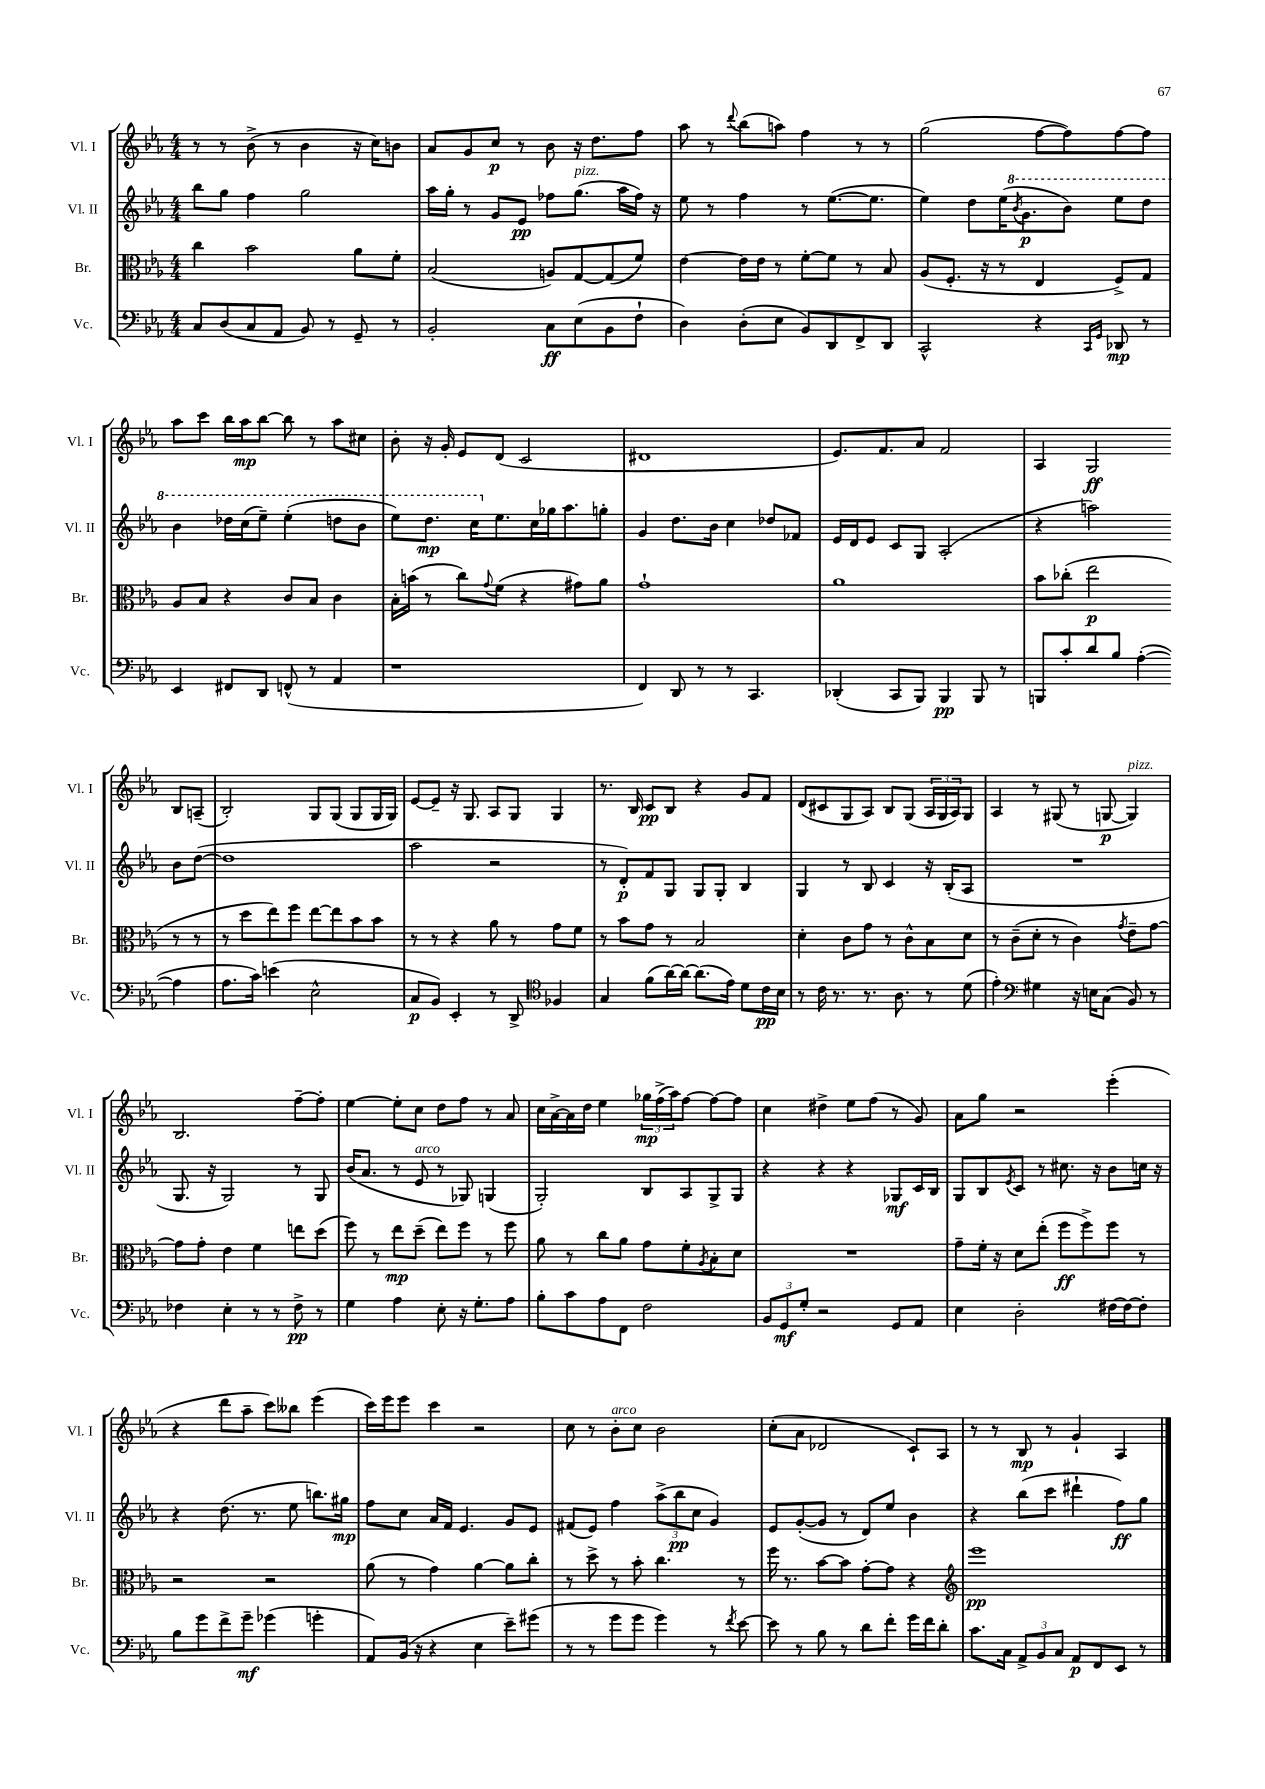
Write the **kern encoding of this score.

**kern	**kern	**kern	**kern
*staff4	*staff3	*staff2	*staff1
*clefF4	*clefC3	*clefG2	*clefG2
*k[b-e-a-]	*k[b-e-a-]	*k[b-e-a-]	*k[b-e-a-]
*M4/4	*M4/4	*M4/4	*M4/4
8C	4cc	8bb-	8r
(8D	.	8gg	8r
8C	2b-	4ff	(8b-^
8AA-	.	.	8r
8BB-)	.	2gg	4b-
8r	.	.	.
8GG~	8a-	.	16r
.	.	.	16cc)
8r	8f'	.	8b
=	=	=	=
2BB-'	(2B-	16aa-	8a-
.	.	16gg'	.
.	.	8r	8g
.	.	8g	8cc
.	.	8e-	8r
8C	8A)	8ff-	8b-
(8E-	[8G	(8.gg	16r
.	.	.	8.dd
8BB-	(8G]	.	.
.	.	16aa-	.
8F`	8f)	16ff-)	8ff
.	.	16r	.
=	=	=	=
4D)	[4e-	8ee-	8aa-
.	.	8r	8r
.	.	.	8qqddd
(8D'	16e-]	4ff	(8bb-
.	16e-	.	.
8E-	8r	.	8aa)
8BB-)	[8f'	8r	4ff
8DD	8f]	([8.ee-	.
8FF^	8r	.	8r
.	.	8.ee-]	.
8DD	8B-	.	8r
=	=	=	=
2CC^^	(8A-	4ee-)	(2gg
.	8.F'	.	.
.	.	8dd	.
.	16r	.	.
.	8r	(16ee-	.
.	.	8qbb-	.
.	.	8.gg	.
4r	4E-	.	[8ff
.	.	8bb-)	8ff])
16qqCC	.	.	.
16qqGG	.	.	.
8DD-	8F^)	8eee-	[8ff
8r	8G	8ddd	8ff]
=	=	=	=
4EE-	8A-	4bb-	8aa-
.	8B-	.	8ccc
8FF#	4r	16ddd-	16bb-
.	.	(16ccc	16aa-
8DD	.	8eee-~)	[8bb-
(8FF^^	8c	(4eee-'	8bb-]
8r	8B-	.	8r
4AA-	4c	8ddd	8aa-
.	.	8bb-	8cc#
=	=	=	=
1r	16B-'	8eee-)	8b-'
.	(16b	.	.
.	8r	8.ddd	16r
.	.	.	16g'
.	8cc)	.	8e-
.	.	16ccc	.
.	8qqg	.	.
.	(8f	8.ee-	(8d
.	4r	.	2c
.	.	16cc	.
.	.	16gg-	.
.	.	8.aa-	.
.	8g#)	.	.
.	8a-	8gg'	.
=	=	=	=
4FF)	1g`	4g	1d#
8DD	.	8.dd	.
8r	.	.	.
.	.	16b-	.
8r	.	4cc	.
4.CC	.	.	.
.	.	8dd-	.
.	.	8f-	.
=	=	=	=
(4DD-'	1a-	16e-	8.e-)
.	.	16d	.
.	.	8e-	.
.	.	.	8.f
8CC	.	8c	.
8BBB-)	.	8G	8a-
4BBB-	.	(2A-'	2f
8BBB-	.	.	.
8r	.	.	.
=	=	=	=
8BBB	8b-	4r	4A-
8c'	(8cc-'	.	.
8d	2ee-	2aa)	2G
8B-	.	.	.
([4A-'	.	.	.
4A-]	8r	8b-	8B-
.	8r	([8dd	(8A~
=	=	=	=
8.A-	8r	1dd]	2B-')
.	8dd	.	.
16c)	.	.	.
(4e	8ee-)	.	.
.	8ff	.	.
2E-^^	[8ee-	.	8G
.	8ee-]	.	(8G
.	8b-	.	8G
.	8b-	.	16G
.	.	.	16G)
=	=	=	=
8C	8r	2aa-	[8e-
8BB-)	8r	.	8e-~]
4EE-'	4r	.	16r
.	.	.	8.G
8r	8a-	2r	8A-
8DD^	8r	.	8G
*clefC4	*	*	*
4F-	8g	.	4G
.	8f	.	.
=	=	=	=
4G	8r	8r	8.r
.	8b-	8d')	.
.	.	.	16B-
(8f	8g	8f	8c
[16a-)	8r	8G	8B-
16a-_	.	.	.
(8.a-]	2B-	8G	4r
.	.	8G'	.
16e-)	.	.	.
8d	.	4B-	8g
16c	.	.	8f
16B-	.	.	.
=	=	=	=
8r	4d'	4G	(8d
16c	.	.	8c#
8.r	.	.	.
.	8c	8r	8G
8.r	8g	8B-	8A-)
.	8r	4c	8B-
8.A-	.	.	.
.	8c^^	.	(8G
8r	8B-	16r	24A-
.	.	.	24G
.	.	(16B-'	.
.	.	.	24A-)
(8d	8d	8A-	8G
=	=	=	=
4e-')	8r	1r	4A-
.	(8c~	.	.
*clefF4	*	*	*
4G#	8d'	.	8r
.	8r	.	(8G#
16r	4c)	.	8r
16E	.	.	.
(8C	.	.	[8G
.	8qg	.	.
8BB-)	8e-~	.	4G])
8r	[8g	.	.
=	=	=	=
4F-	8g]	8.G	2.B-
.	8g'	.	.
.	.	16r	.
4E-'	4e-	2G)	.
8r	4f	.	.
8r	.	.	.
8F-^	8ee	8r	[8ff~
8r	(8dd	8G	8ff']
=	=	=	=
4G	8ff)	(16b-	[4ee-
.	.	8.a-	.
.	8r	.	.
4A-	8ee-	8r	8ee-']
.	(8dd~	8e-	8cc
8E-'	8ee-)	8r	8dd
16r	8ff	8G-)	8ff
8.G'	.	.	.
.	8r	(4G	8r
8A-	8ff	.	8a-
=	=	=	=
8B-'	8a-	2G')	16cc
.	.	.	[16a-^
8c	8r	.	16a-]
.	.	.	16dd
8A-	8cc	.	4ee-
8FF	8a-	.	.
2F	8g	8B-	24gg-
.	.	.	(24ff^
.	.	.	24aa-)
.	8f'	8A-	[8ff
.	8qA-	.	.
.	8B-'	8G^	8ff_
.	8d	8G	8ff]
=	=	=	=
12BB-	1r	4r	4cc
12GG	.	.	.
12G'	.	.	.
2r	.	4r	4dd#^
.	.	4r	8ee-
.	.	.	(8ff
8GG	.	8G-	8r
8AA-	.	16c	8g)
.	.	16B-	.
=	=	=	=
4E-	8g~	8G	8a-
.	16f'	8B-	8gg
.	16r	.	.
.	.	8qe-	.
2D'	8d	8c	2r
.	(8ee-'	8r	.
.	8ff	8.cc#	.
.	8ff^)	.	.
.	.	16r	.
[16F#	8ff	8b-	(4eee-'
16F#_	.	.	.
8F#']	8r	16cc	.
.	.	16r	.
=	=	=	=
8B-	2r	4r	4r
8g	.	.	.
8f^	.	(8.dd	8ddd
8g~	.	.	8aa-~
.	.	8.r	.
(4g-	2r	.	8ccc)
.	.	8ee-	8bb--
4g'	.	8.bb)	(4eee-
.	.	16gg#	.
=	=	=	=
8AA-)	(8a-	8ff	16ccc)
.	.	.	16eee-
(16BB-	8r	8cc	8eee-
16r	.	.	.
4r	4g)	16a-	4ccc
.	.	16f	.
.	.	4.e-	.
4E-	[4a-	.	2r
8e-~)	8a-]	8g	.
(8g#	8cc'	8e-	.
=	=	=	=
8r	8r	(8f#	8cc
8r	8dd^	8e-)	8r
8g	8r	4ff	8b-'
8g	8b-'	.	8cc
4g)	4.cc	(12aa-^	2b-
.	.	12bb-	.
.	.	12cc	.
8r	.	4g)	.
8qf	.	.	.
[8e-	8r	.	.
=	=	=	=
8e-]	16ff	8e-	(8cc'
.	8.r	.	.
8r	.	([8g'	8a-
8B-	[8b-	8g]	2d-
8r	8b-]	8r	.
8d	[8g'	8d)	.
8f'	8g]	8ee-	.
16g	4r	4b-	8c`)
16f	.	.	.
8d'	.	.	8A-
=	=	=	=
*	*clefG2	*	*
8.c	1eee-	4r	8r
.	.	.	8r
16C	.	.	.
12AA-^	.	(8bb-	8B-
12BB-	.	.	.
.	.	8ccc	8r
12C	.	.	.
8AA-	.	4ddd#`	4g`
8FF	.	.	.
8EE-	.	8ff)	4A-
8r	.	8gg	.
==	==	==	==
*-	*-	*-	*-
